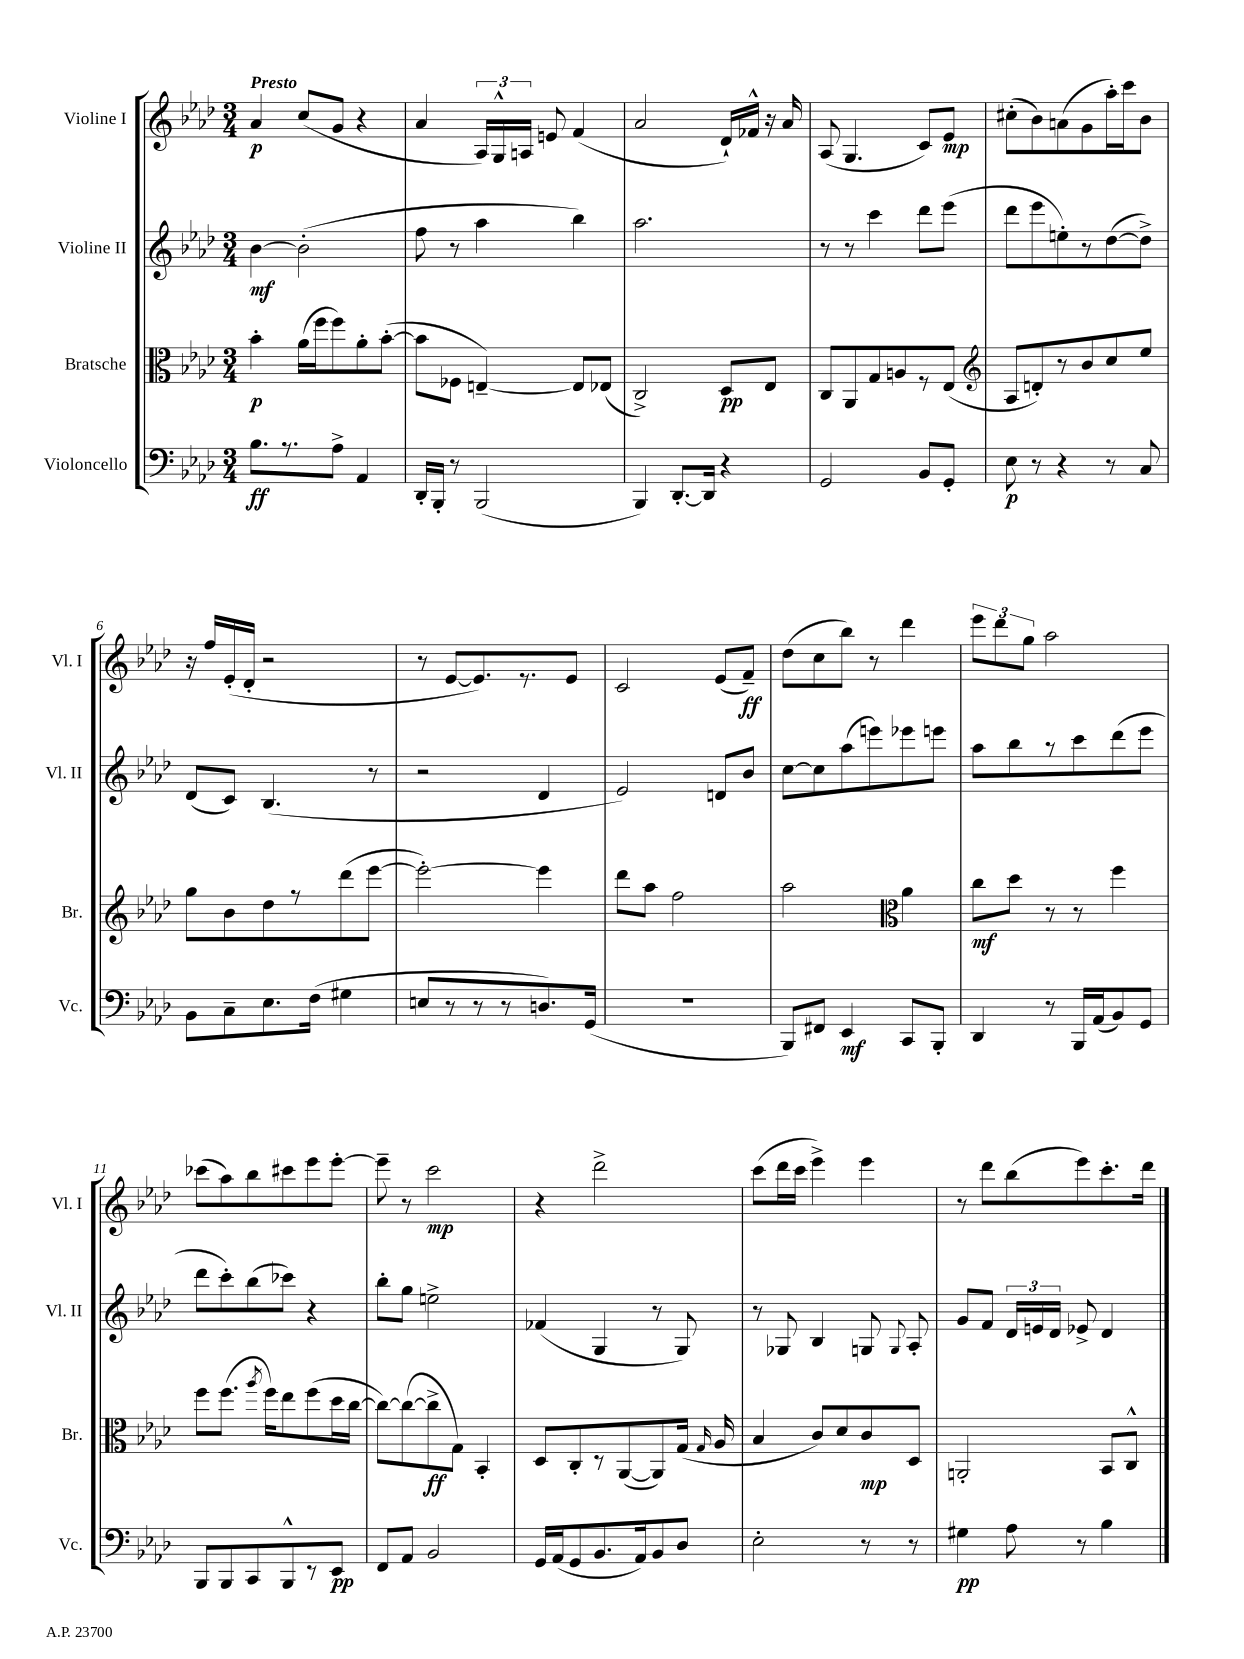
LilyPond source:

<<
\new StaffGroup <<
\new Staff = "s0" \with { instrumentName = "Violine I" shortInstrumentName = "Vl. I" } {
    \clef treble \key aes \major \numericTimeSignature \time 3/4 \tempo "Presto"
    \autoBeamOff aes'4\p c''8[( g'8] r4 |
    aes'4 \tuplet 3/2 { aes16[) g16-^ a16] } e'8 f'4( |
    aes'2 des'16[-!) fes'16]-^ r16 aes'16 |
    aes8( g4. c'8[) ees'8]\mp |
    cis''8[-.( bes'8) a'8( g'8 aes''16-.) c'''16 bes'8] |
    r16 f''16[ ees'16-.( des'16]-. r2 |
    r8 ees'8[~ ees'8.) r8. ees'8] |
    c'2 ees'8[( f'8]--\ff) |
    des''8[( c''8 bes''8]) r8 des'''4 |
    \tuplet 3/2 { ees'''8[ des'''8 g''8] } aes''2 |
    ces'''8[( aes''8) bes''8 cis'''8 ees'''8 ees'''8]~-. |
    ees'''8-- r8 c'''2\mp |
    r4 des'''2-> |
    c'''8[( des'''16 c'''16] ees'''4->) ees'''4 |
    r8 des'''8[ bes''8( ees'''8) c'''8.-. des'''16] \bar "|." |
}
\new Staff = "s1" \with { instrumentName = "Violine II" shortInstrumentName = "Vl. II" } {
    \clef treble \key aes \major \numericTimeSignature \time 3/4
    \autoBeamOff bes'4~\mf bes'2-.( |
    f''8 r8 aes''4 bes''4) |
    aes''2. |
    r8 r8 c'''4 des'''8[ ees'''8]( |
    des'''8[ ees'''8 e''8-.) r8 des''8~( des''8]->) |
    des'8[( c'8]) bes4.( r8 |
    r2 des'4 |
    ees'2) d'8[ bes'8] |
    c''8[~ c''8 aes''8( e'''8) ees'''8 e'''8] |
    aes''8[ bes''8 r8 c'''8 des'''8( ees'''8] |
    des'''8[ c'''8-.) bes''8( ces'''8]) r4 |
    bes''8[-. g''8] e''2-> |
    fes'4( g4 r8 g8) |
    r8 ges8 bes4 g8 \appoggiatura { g8 } aes8-. |
    g'8[ f'8] \tuplet 3/2 { des'16[ e'16 des'16] } ees'8-> des'4 \bar "|." |
}
\new Staff = "s2" \with { instrumentName = "Bratsche" shortInstrumentName = "Br." } {
    \clef alto \key aes \major \numericTimeSignature \time 3/4
    \autoBeamOff bes'4-.\p aes'16[( f''16 f''8) aes'8-. bes'8]~-.( |
    bes'8[ fes8] e4~--) e8[ ees8]( |
    c2->) des8[\pp ees8] |
    c8[ aes,8 g8 a8 r8 ees8]( |
    \clef treble aes8[ d'8-.) r8 bes'8 c''8 ees''8] |
    g''8[ bes'8 des''8 r8 des'''8( ees'''8]~ |
    ees'''2~-.) ees'''4 |
    des'''8[ aes''8] f''2 |
    aes''2 \clef alto aes'4 |
    c''8[\mf des''8] r8 r8 f''4 |
    f''8[ f''8.]( \acciaccatura { aes''8 } f''16[) ees''8 f''8( des''16 c''16]~ |
    c''8[~) c''8~( c''8->\ff g8]) bes,4-. |
    des8[ c8-. r8 aes,8~( aes,8) g16]( \grace { g16 } aes16 |
    bes4 c'8[) des'8 c'8\mp des8] |
    a,2-. bes,8[ c8]-^ \bar "|." |
}
\new Staff = "s3" \with { instrumentName = "Violoncello" shortInstrumentName = "Vc." } {
    \clef bass \key aes \major \numericTimeSignature \time 3/4
    \autoBeamOff bes8.[\ff r8. aes8]-> aes,4 |
    des,16[-. bes,,16]-. r8 bes,,2( |
    bes,,4) des,8.[~-. des,16] r4 |
    g,2 bes,8[ g,8]-. |
    ees8\p r8 r4 r8 c8 |
    bes,8[ c8-- ees8. f16]( gis4 |
    e8[ r8 r8 r8 d8.) g,16]( |
    R2. |
    bes,,8[) fis,8] ees,4\mf c,8[ bes,,8]-. |
    des,4 r8 bes,,16[ aes,16( bes,8) g,8] |
    bes,,8[ bes,,8 c,8 bes,,8-^ r8 ees,8]\pp |
    f,8[ aes,8] bes,2 |
    g,16[ aes,16( g,8 bes,8. aes,16) bes,8 des8] |
    ees2-. r8 r8 |
    gis4\pp aes8 r8 bes4 \bar "|." |
}
>>
>>
